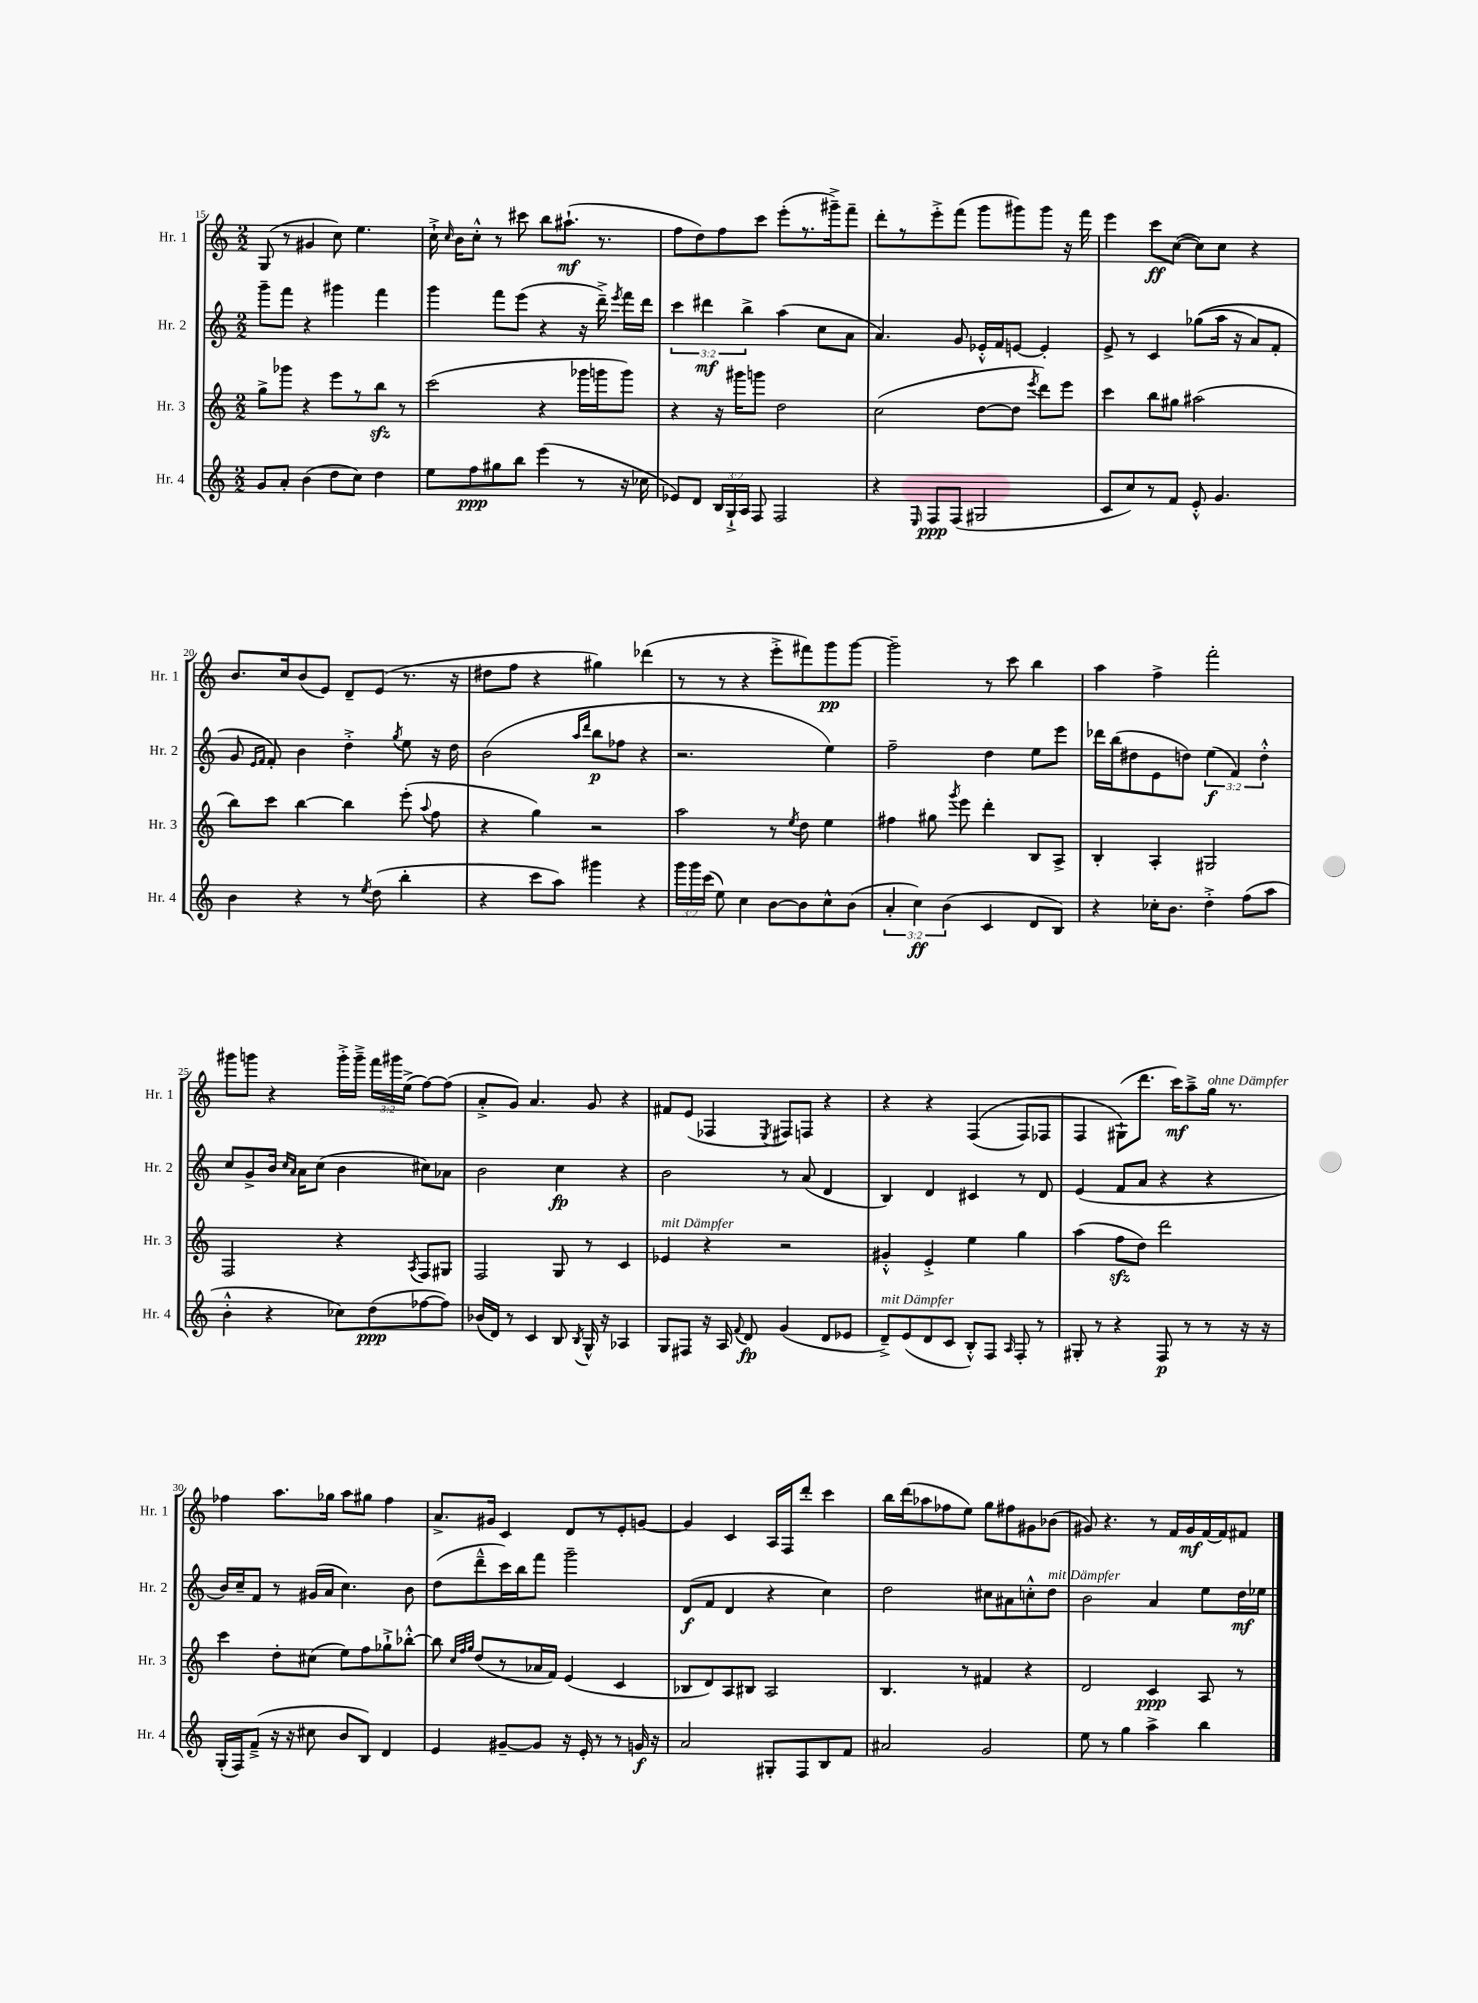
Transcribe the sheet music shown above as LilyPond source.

<<
\new StaffGroup <<
\new Staff = "s0" \with { instrumentName = "Hr. 1" shortInstrumentName = "Hr. 1" } {
    \clef treble \key c \major \numericTimeSignature \time 2/2 \override Staff.TupletNumber.text = #tuplet-number::calc-fraction-text
    \autoBeamOff g8( r8 gis'4 c''8) e''4. |
    c''16-!-> \grace { c''16 } b'16[ c''8]-.-^ r8 cis'''8 b''8[ ais''8.]-!\mf( r8. |
    f''8[ d''8) f''8 c'''8] e'''8[-.( r8. gis'''16--->) f'''8]-- |
    d'''8[-. r8 e'''8-.-> f'''8]( g'''8[ gis'''8) gis'''8] r16 f'''16 |
    e'''4 c'''8[\ff c''8]~( c''8[) c''8] r4 |
    b'8.[ c''16 b'8( e'8]) d'8[-- e'8]( r8. r16 |
    dis''8[ f''8] r4 gis''4) des'''4( |
    r8 r8 r4 e'''8[-.-> fis'''8) g'''8\pp g'''8]~ |
    g'''2-- r8 c'''8 b''4 |
    a''4 f''4-> f'''2-. |
    gis'''8[ g'''8] r4 g'''16[-.-> g'''16]---> \tuplet 3/2 { f'''16[ gis'''16 e''16]->( } f''8[~) f''8]( |
    a'8[-.-> g'8]) a'4. g'8 r4 |
    fis'8[ e'8]( fes4 \acciaccatura { e8 } fis8[) f8] r4 |
    r4 r4 f4(\( f8[) fes8] |
    f4 gis8[-!(\) d'''8.] c'''16[\mf) a''8---> g''16]^\markup { \italic "ohne Dämpfer" } r8. |
    fes''4 a''8.[ ges''16] a''8[ gis''8] fes''4 |
    a'8.[-> gis'16] c'4 d'8[ r8 e'8-. g'8]~ |
    g'4 c'4 a16[ f16 d'''8]-. c'''4 |
    b''16[ d'''16( aes''8 fes''8 e''8]) g''8[ fis''8 gis'8 bes'8]( |
    gis'8) r4. r8 f'16[ gis'16\mf f'16~ f'16 fis'8] \bar "|." |
}
\new Staff = "s1" \with { instrumentName = "Hr. 2" shortInstrumentName = "Hr. 2" } {
    \clef treble \key c \major \numericTimeSignature \time 2/2 \override Staff.TupletNumber.text = #tuplet-number::calc-fraction-text
    \autoBeamOff g'''8[-- f'''8] r4 gis'''4 f'''4 |
    g'''4 f'''8[ e'''8]( r4 r16 d'''16--->) \acciaccatura { e'''8 } f'''16[ d'''16] |
    \tuplet 3/2 { c'''4 dis'''4\mf b''4-> } a''4( c''8[ a'8] |
    a'4.) g'8 ees'16[-.-^ f'16 e'8]~ e'4-. |
    e'8-> r8 c'4 ges''8[(\( a''16] r16 a'8[) f'8]-. |
    g'8 \grace { e'16[ f'16] } f'8-.\) b'4 d''4-.-> \acciaccatura { g''8 } e''8 r16 d''16 |
    b'2( \grace { a''16[ d'''16] } b''8[\p fes''8] r4 |
    r2. e''4) |
    f''2-- d''4 e''8[ e'''8] |
    des'''16[ b''16( dis''8 e'8 d''8]) \tuplet 3/2 { e''4\f( f'4) d''4-.-^ } |
    c''8[ g'8-> b'16] \grace { c''16[ a'16] } a'16[ c''8]( b'4 cis''8[) aes'8] |
    b'2 c''4\fp r4 |
    b'2 r8 a'8( d'4 |
    b4) d'4 cis'4 r8 d'8 |
    e'4( f'8[ a'8] r4 r4 |
    b'16[) c''16-- f'8] r8 gis'16[( a'16] c''4.) b'8 |
    d''8[( d'''8---^ c'''16) b''16 f'''8] g'''2-- |
    d'8[\f( f'8] d'4 r4 c''4) |
    d''2 cis''8[ ais'8 c''8-.-^ d''8]^\markup { \italic "mit Dämpfer" } |
    b'2 a'4 e''8[ d''16\mf ees''16] \bar "|." |
}
\new Staff = "s2" \with { instrumentName = "Hr. 3" shortInstrumentName = "Hr. 3" } {
    \clef treble \key c \major \numericTimeSignature \time 2/2
    \autoBeamOff g''8[-> ges'''8] r4 e'''8[ r8 b''8]\sfz r8 |
    c'''2( r4 ges'''16[ g'''16 g'''8]) |
    r4 r16 gis'''16[ g'''8] d''2 |
    c''2( d''8[~ d''8] \acciaccatura { e'''8 } d'''8[) e'''8] |
    c'''4 b''8[ gis''8] ais''2( |
    b''8[) c'''8] b''4~ b''4 e'''8-.( \appoggiatura { a''8 } f''8 |
    r4 g''4) r2 |
    a''2 r8 \acciaccatura { e''8 } d''8 e''4 |
    fis''4 gis''8 \acciaccatura { g'''8 } e'''8 d'''4-. b8[ a8]-> |
    b4-. a4-. gis2 |
    f2 r4 \acciaccatura { a8 } f8[ gis8] |
    f2 g8 r8 c'4 |
    ees'4^\markup { \italic "mit Dämpfer" } r4 r2 |
    gis'4-.-^ e'4-.-> e''4 g''4 |
    a''4( f''8[\sfz d''8]) d'''2 |
    c'''4 d''8[-. cis''8]( e''8[) f''8 ges''8-!-> bes''8]~-.-^ |
    bes''8 \grace { c''32[ f''32 g''32] } d''8[( r8 aes'16 f'16]) e'4( c'4 |
    bes8[ d'8) a8 bis8] a2 |
    b4. r8 fis'4 r4 |
    d'2 c'4\ppp a8 r8 \bar "|." |
}
\new Staff = "s3" \with { instrumentName = "Hr. 4" shortInstrumentName = "Hr. 4" } {
    \clef treble \key c \major \numericTimeSignature \time 2/2 \override Staff.TupletNumber.text = #tuplet-number::calc-fraction-text
    \autoBeamOff g'8[ a'8]-. b'4( d''8[ c''8]) d''4 |
    e''8[ f''8\ppp gis''8 b''8] e'''4( r8 r16 ces''16 |
    ees'8[) d'8] \tuplet 3/2 { b16[ g16-!-> a16] } f8 f2 |
    r4 \grace { e16 } f8[\ppp f8]( gis2 |
    c'8[ c''8) r8 f'8] e'8-.-^ g'4. |
    b'4 r4 r8 \acciaccatura { e''8 } d''8( b''4-. |
    r4 c'''8[ a''8]) gis'''4 r4 |
    \tuplet 3/2 { g'''16[ g'''16 c'''16]( } e''8) c''4 b'8[~ b'8 c''8-^ b'8]( |
    \tuplet 3/2 { a'4-. c''4\ff) b'4( } c'4 d'8[ b8]) |
    r4 ces''16[-. b'8.] d''4-.-> f''8[( a''8] |
    b'4-.-^ r4 ces''8[) d''8\ppp( fes''8~ fes''8]) |
    bes'16[( d'16]) r8 c'4 b8 \acciaccatura { b8 } g16-^ r16 aes4 |
    g8[ fis8] r16 a16 \appoggiatura { f'8 } d'8\fp g'4( d'8[ ees'8] |
    d'8[--->^\markup { \italic "mit Dämpfer" }) e'8( d'8 c'8] b8[-.-^) f8] \grace { a16 } f8-. r8 |
    gis8-. r8 r4 f8\p r8 r8 r16 r16 |
    g16[-.( f16) f'8]--->( r16 r16 cis''8 b'8[ b8]) d'4 |
    e'4 gis'8[~-- gis'8] r16 e'16-. r8 r8 g'16\f r16 |
    a'2 gis8[-. f8 b8 f'8] |
    ais'2 g'2 |
    e''8 r8 g''4 a''4-> b''4 \bar "|." |
}
>>
>>
\layout { \context { \Score currentBarNumber = #15 } }
